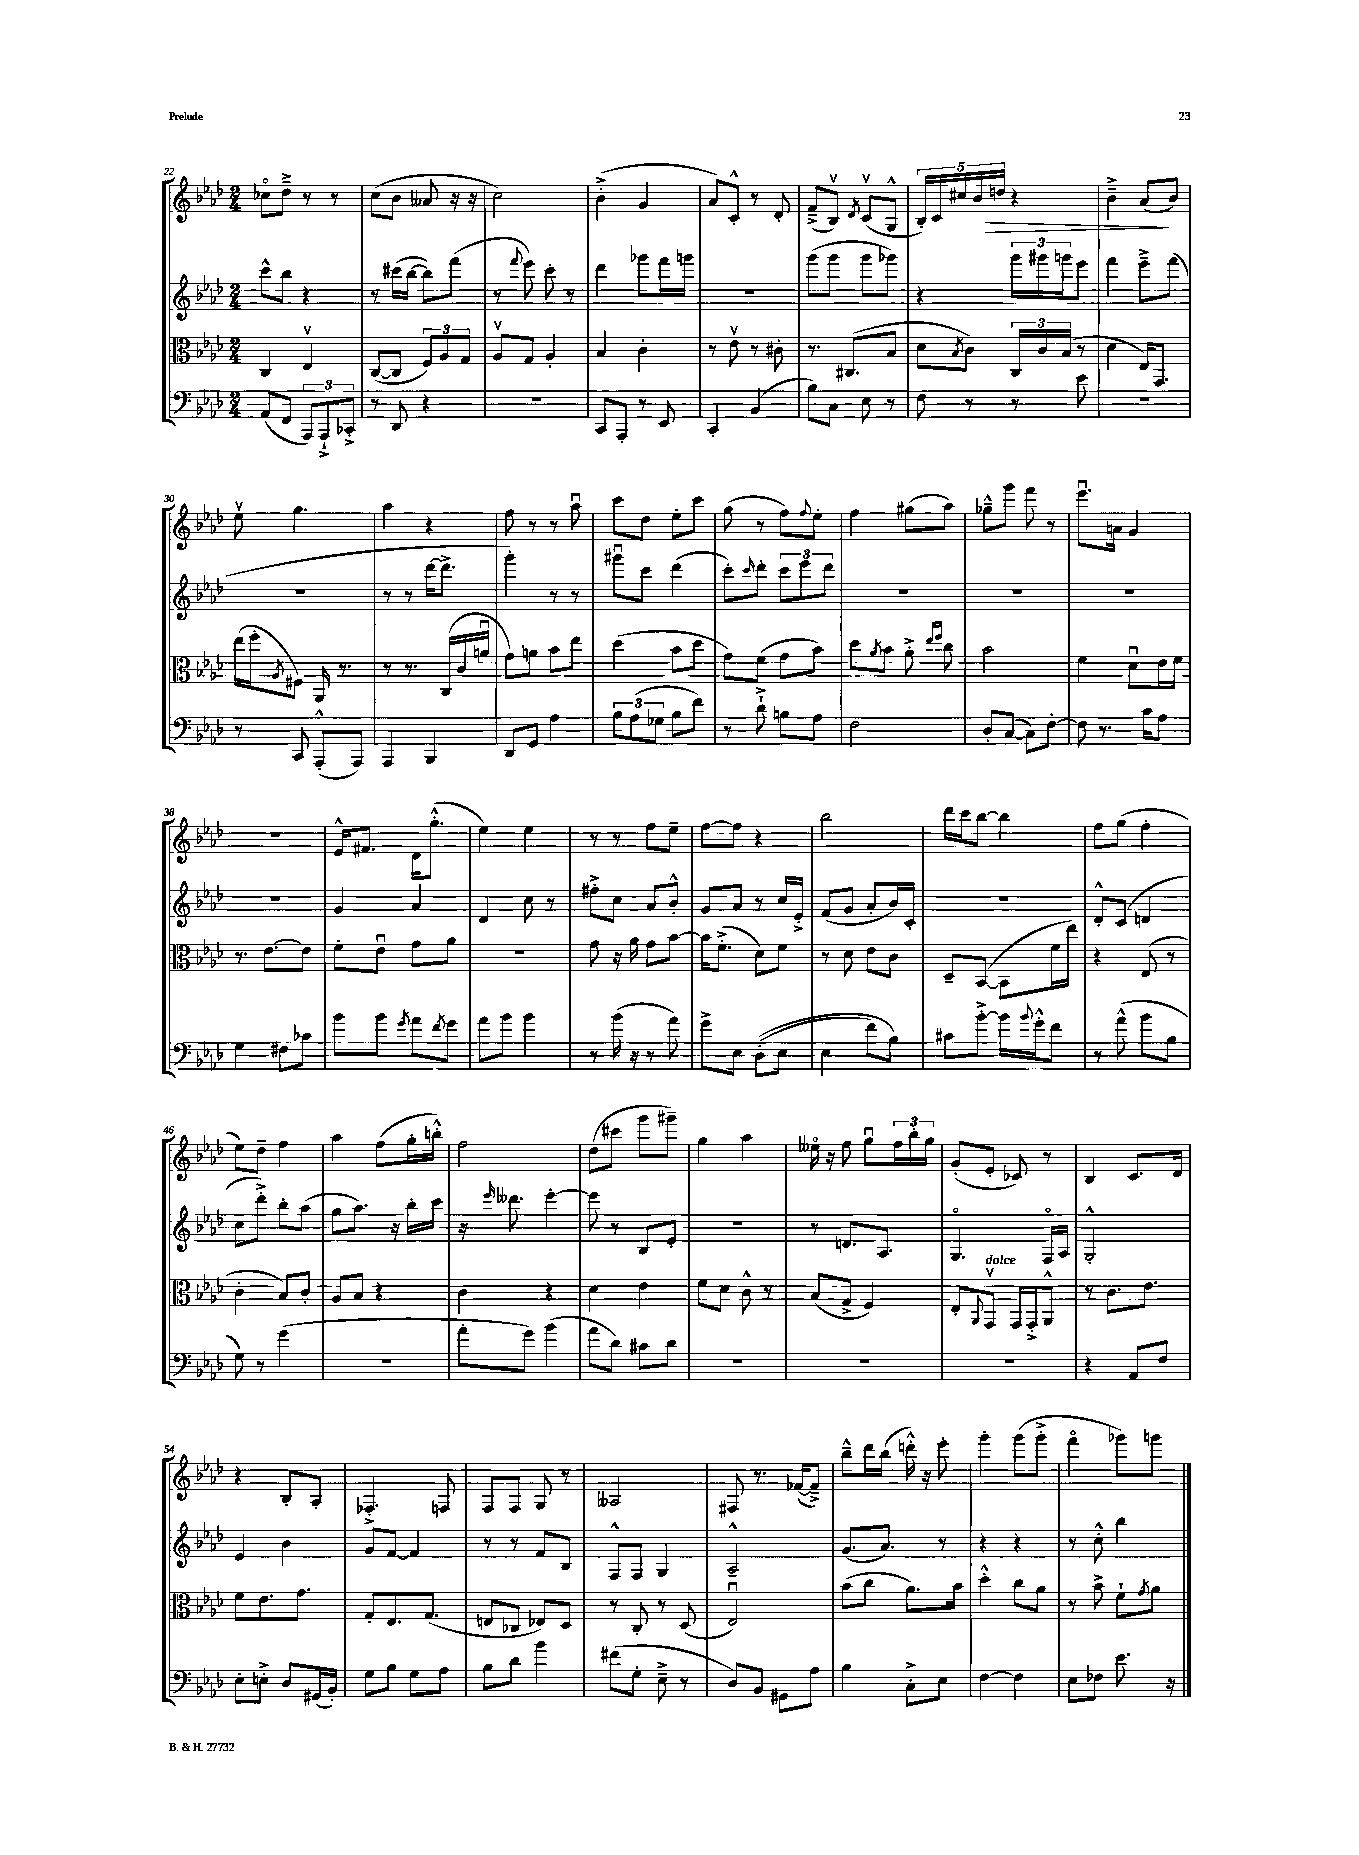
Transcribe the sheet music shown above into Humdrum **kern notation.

**kern	**kern	**kern	**kern
*staff4	*staff3	*staff2	*staff1
*clefF4	*clefC3	*clefG2	*clefG2
*k[b-e-a-d-]	*k[b-e-a-d-]	*k[b-e-a-d-]	*k[b-e-a-d-]
*M2/4	*M2/4	*M2/4	*M2/4
(8AA-	4C	8ccc^^	8cc-o
8FF	.	8bb-	8dd-~^
12AAA-)	4E-v	4r	8r
12AAA-`^	.	.	.
.	.	.	8r
12CC-'^	.	.	.
=	=	=	=
8r	([8C	8r	(8cc
8DD-	8C]	(16ccc#	8b-
.	.	[16bb-	.
4r	12F)	8bb-])	8a--
.	12A-	.	.
.	.	(8fff	16r
.	12G	.	.
.	.	.	16r
=	=	=	=
2r	8A-v	8r	2cc)
.	.	8qqfff	.
.	8G	8eee-)	.
.	4A-'	8ccc'	.
.	.	8r	.
=	=	=	=
8CC	4B-	4ddd-	(4b-'^
8AAA-'	.	.	.
8r	4c'	8ggg-	4g
8EE-	.	16fff	.
.	.	16ggg	.
=	=	=	=
4CC'	8r	2r	8a-)
.	8e-v	.	8c'^^
(4BB-	8r	.	8r
.	8c#'	.	8d-'
=	=	=	=
8B-)	8.r	(8ggg	(8f~^
8C	.	8ggg	8B-v)
.	(8.C#	.	.
.	.	.	8qd-
8E-	.	8ggg	(8cv
8r	8B-	8ggg-)	8G^^
=	=	=	=
8F	8d-	4r	20B-')
.	.	.	20c
.	.	.	20cc#
.	8qB-	.	.
8r	8c)	.	.
.	.	.	20b-
.	.	.	20dd
8r	24C	24ggg	4r
.	24c	24ggg#	.
.	(24B-	24ggg	.
8e-	8r	8eee-	.
=	=	=	=
2r	4d-	4fff	4b-~^
.	16E-)	8eee-~^	(8a-
.	8.GG	.	.
.	.	(8fff	8b-)
=	=	=	=
8r	(16ee-	2r	8ee-v
.	16ff'	.	.
.	8qA-	.	.
8CC	8F#)	.	4.gg
(8AAA-'^^	16AA-	.	.
.	8.r	.	.
8AAA-)	.	.	.
=	=	=	=
4AAA-	8r	8r	4aa-
.	8.r	8r	.
4BBB-	.	[16ddd-	4r
.	(16C	8.ddd-^]	.
.	16c	.	.
.	16au	.	.
=	=	=	=
8DD-	8g)	4ggg')	8ff
8GG	8a	.	8r
4A-	8b-	8r	8r
.	8ee-	8r	8aa-u
=	=	=	=
12B-	(4dd-	8ggg#u	8ccc
(12A-	.	.	.
.	.	8ccc	8dd-
12G-	.	.	.
8B-	8b-	(4ddd-	8ee-'
8f)	8dd-	.	8ccc
=	=	=	=
8r	8g)	8ccc')	(8gg
.	.	16qqccc	.
8d-`^	(8f	8ddd-'	8r
8B	8g	12ccc	8ff)
.	.	12eee-	.
.	.	.	8qqff
8A-	8b-)	.	8ee-'
.	.	12ddd-	.
=	=	=	=
2F	8dd-	2r	4ff
.	8qa-	.	.
.	8b-	.	.
.	8a-'^	.	(8gg#
.	16qqee-	.	.
.	16qqff	.	.
.	8cc	.	8aa-)
=	=	=	=
8D-'	2b-	2r	8gg-~^^
([8C	.	.	8ggg
8C])	.	.	8fff
[8F'	.	.	8r
=	=	=	=
8F]	4f	2r	8.eee-u
8.r	.	.	.
.	.	.	16a
.	8d-u	.	4g
16c	.	.	.
8A-	16e-	.	.
.	16f	.	.
=	=	=	=
4G	8.r	2r	2r
.	[8.e-	.	.
8F#	.	.	.
8c-	8e-]	.	.
=	=	=	=
8b-	8f'	4g	16e-^^
.	.	.	8.f#
8b-	8e-u	.	.
8qg	.	.	.
8a-	8g	4a-	16d-
.	.	.	(8.gg'^^
8qf	.	.	.
8g	8a-	.	.
=	=	=	=
8a-	2r	4d-	4ee-)
8b-	.	.	.
4b-	.	8cc	4ee-
.	.	8r	.
=	=	=	=
8r	8g	8ff#'^	8r
(16b-	16r	8cc	8r
16r	16a-	.	.
8r	8g	8a-	8ff
8a-)	[8b-	8b-'^^	8ee-~
=	=	=	=
8g^	16b-]	8g	[8ff
.	(8.f'^	.	.
8E-	.	8a-	8ff]
&((8D-'	8d-)	8r	4r
8E-	8f	16cc	.
.	.	16e-'^	.
=	=	=	=
4E-	8r	(8f	2bb-
.	8d-	8g	.
8f)	8e-	8a-'	.
8B-&)	8c	16b-)	.
.	.	16c'	.
=	=	=	=
8c#	8D-~	2r	16ddd-
.	.	.	16ccc
[8b-'^	([8BB-	.	[8bb-
16b-]	8BB-]	.	4bb-]
8qqb-	.	.	.
16g'^^	.	.	.
8f	16f	.	.
.	16ee-)	.	.
=	=	=	=
8r	4r	8d-'^^	8ff
(8a-^^	.	(8c	(8gg
8b-	(8E-	4d	4ff'
8B-	8r	.	.
=	=	=	=
8G)	4c'	8cc	8ee-)
8r	.	8ddd-'^)	8dd-~
(4g	8B-)	8bb-'	4ff
.	8c'	(8aa-	.
=	=	=	=
2r	8A-	8gg	4aa-
.	8B-	8.aa-)	.
.	4r	.	(8ff
.	.	16r	.
.	.	16bb-'	16gg'
.	.	16ccc	16bb'^^)
=	=	=	=
8a-'	4c	16r	2ff
.	.	16qqeee-	.
.	.	8.ddd--	.
8g)	.	.	.
(4b-	4r	[4eee-'	.
=	=	=	=
8a-	4d-	8eee-]	(8dd-
8d-)	.	8r	8ccc#
8c#	4e-	8B-	8ggg
8d-	.	8e-'	8ggg#~)
=	=	=	=
2r	8f	2r	4gg
.	8d-	.	.
.	8c^^	.	4aa-
.	8r	.	.
=	=	=	=
2r	(8B-	8r	16ee--o
.	.	.	16r
.	8G^	8.d	8ff
.	4F)	.	8ggu
.	.	8.A-	.
.	.	.	24ff
.	.	.	24bb-'
.	.	.	24gg
=	=	=	=
2r	8E-'	4.Go	(8g'
.	8qqAA-	.	.
.	8GGv	.	8e-'
.	16GG	.	8c-)
.	16GG'^	.	.
.	8AA-^^	16Fo	8r
.	.	16A-	.
=	=	=	=
4r	8r	2G'^^	4B-
.	8.c	.	.
8AA-	.	.	8.c
.	8.e-	.	.
8F	.	.	.
.	.	.	16d-
=	=	=	=
8E-'	8f	4e-	4r
8E'^	8.e-	.	.
8D-	.	4b-	8B-'
.	8.g	.	.
(16GG#	.	.	8A-'
16BB-')	.	.	.
=	=	=	=
8G	8G'	8g	4.F-'^
8B-	8.E-	[8f	.
8G	.	4f]	.
.	(8.G	.	.
8A-	.	.	8F
=	=	=	=
8B-	8E	8r	8F
8d-	8C-	8r	8F
4b-	8E-)	8f	8G
.	8D-	8B-	8r
=	=	=	=
(8f#	8r	8F^^	2A--
8G'	8C'	8F	.
8E-~^	8r	4G	.
8r	(8D-	.	.
=	=	=	=
8D-)	2E-u)	2A-~^^	8F#
8BB-	.	.	8.r
8GG#	.	.	.
.	.	.	([16f-
8A-	.	.	8f-~^])
=	=	=	=
4B-	(8b-	(8.g	8bb-~^^
.	8cc	.	16ddd-
.	.	8.a-)	(16bb-
8C'^	8.a-)	.	16ddd'^^)
.	.	.	16r
8E-	.	8r	8eee-'
.	16b-	.	.
=	=	=	=
[4F	4dd-'^^	4r	4ggg'
4F]	8cc	4r	(8ggg
.	8a-	.	8ggg'^
=	=	=	=
8E-	8r	8r	4fffo
8F-	8b-^	8cc'^^	.
8.e-	8f`	4bb-	8ggg-)
.	8qg	.	.
.	8a-	.	8ggg
16r	.	.	.
==	==	==	==
*-	*-	*-	*-
